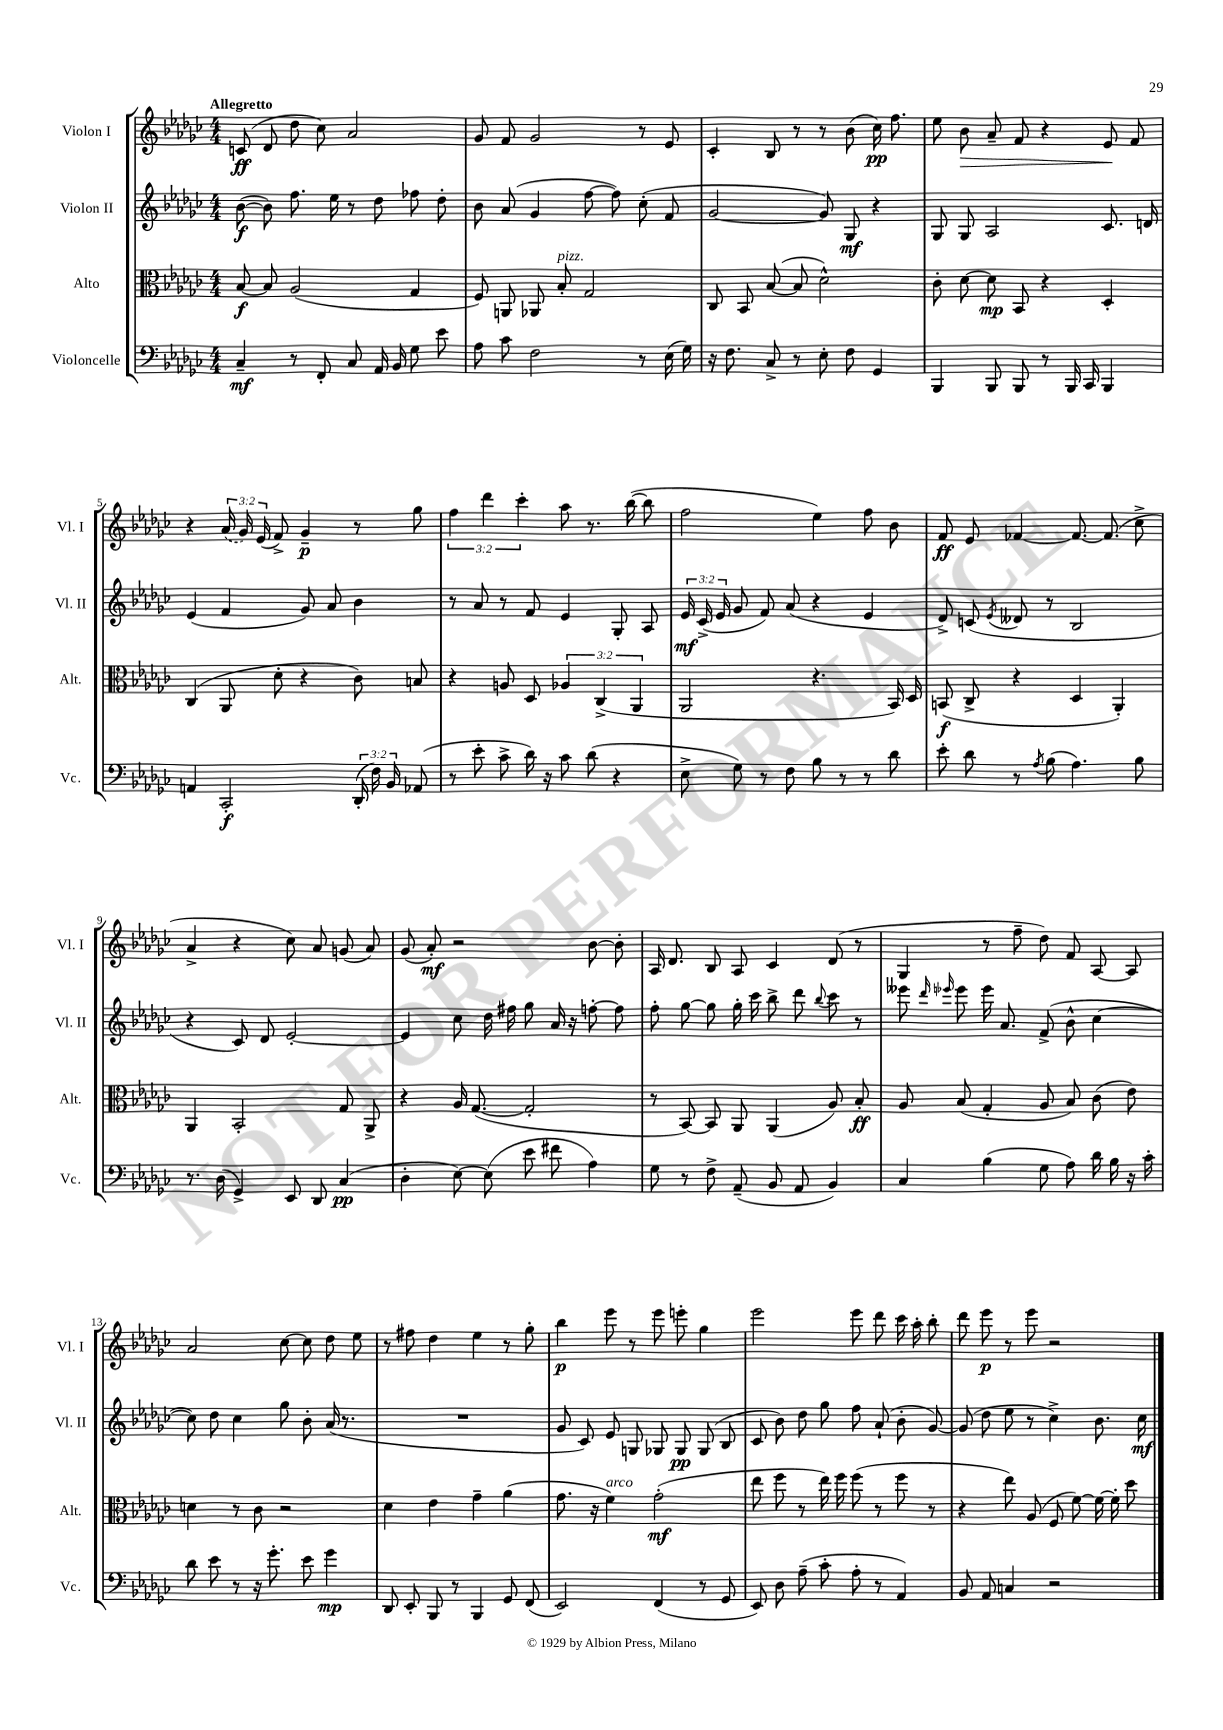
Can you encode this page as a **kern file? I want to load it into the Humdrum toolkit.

**kern	**kern	**kern	**kern
*staff4	*staff3	*staff2	*staff1
*clefF4	*clefC3	*clefG2	*clefG2
*k[b-e-a-d-g-c-]	*k[b-e-a-d-g-c-]	*k[b-e-a-d-g-c-]	*k[b-e-a-d-g-c-]
*M4/4	*M4/4	*M4/4	*M4/4
4C-~	[8B-	([8b-	(8c
.	8B-]	8b-])	8d-
8r	(2A-	8.ff	8dd-
8FF'	.	.	8cc-)
.	.	16ee-	.
8C-	.	8r	2a-
16AA-	.	8dd-	.
16BB-	.	.	.
8G-	4G-	8ff-	.
8e-	.	8dd-'	.
=	=	=	=
8A-	8F)	8b-	8g-
8c-	8AA	(8a-	8f
2F	8AA-	4g-	2g-
.	8B-'	.	.
.	2G-	[8ff	.
.	.	8ff])	.
8r	.	(8cc-'	8r
(16E-	.	8f	8e-
16G-)	.	.	.
=	=	=	=
16r	8C-	[2g-	4c-'
8.F	.	.	.
.	8BB-	.	.
8C-^	([8B-	.	8B-
8r	8B-]	.	8r
8E-'	2d-^^)	8g-])	8r
8F	.	8G-	(8b-
4GG-	.	4r	16cc-)
.	.	.	8.ff
=	=	=	=
4BBB-	8c-'	8G-	8ee-
.	[8d-	8G-	8b-
8BBB-	8d-]	2A-	8a-~
8BBB-	8BB-	.	8f
8r	4r	.	4r
16BBB-	.	.	.
16CC-	.	.	.
4BBB-	4D-'	8.c-	8e-
.	.	.	8f
.	.	16d	.
=	=	=	=
4AA	(4C-	(4e-	4r
2CC-'	8AA-	4f	(24a-
.	.	.	24g-)
.	.	.	(24e-
.	8d-'	.	8f^)
.	4r	8g-)	4g-~
.	.	8a-	.
(24DD-'	8c-)	4b-	8r
24F)	.	.	.
24BB-	.	.	.
(8AA-	8B	.	8gg-
=	=	=	=
8r	4r	8r	6ff
8e-'	.	8a-	.
.	.	.	6ddd-
8c-^	8A	8r	.
.	.	.	6ccc-'
16d-)	8D-	8f	.
16r	.	.	.
8c-	6A-	4e-	8aa-
(8d-	.	.	8.r
.	(6C-^	.	.
4r	.	8G-'	.
.	.	.	([16bb-
.	6AA-	.	.
.	.	8A-	8bb-]
=	=	=	=
8E-^	2AA-	24e-	2ff
.	.	(24c-^	.
.	.	24e-	.
8G-)	.	8g-	.
8r	.	8f)	.
8F	.	(8a-	.
8B-	4.r	4r	4ee-)
8r	.	.	.
8r	.	4e-	8ff
8d-	16BB-)	.	8b-
.	16D-	.	.
=	=	=	=
8e-'	(8BB	8d-^)	8f
8d-	8C-^	(8c	8e-
.	.	8qe-	.
8r	4r	8d--	[4f-
8qA-	.	.	.
(8B-	.	8r	.
4.A-)	4D-	2B-	8.f-_
.	.	.	(8.f-]
.	4AA-')	.	.
8B-	.	.	8cc-^
=	=	=	=
8.r	4AA-	4r	4a-^
(16D-	.	.	.
4GG-^)	2BB-'	8c-)	4r
.	.	8d-	.
8EE-	.	[2e-'	8cc-)
8DD-	.	.	8a-
(4C-	8G-	.	(8g
.	8AA-^	.	8a-)
=	=	=	=
4D-'	4r	4e-]	(8g-
.	.	.	8a-')
[8E-)	16A-	8cc-	2r
.	([8.G-	.	.
(8E-]	.	16dd-	.
.	.	16ff#	.
8e-	2G-']	8gg-	.
8f#	.	16a-	.
.	.	16r	.
4A-)	.	[8ff'	[8b-
.	.	8ff]	8b-']
=	=	=	=
8G-	8r	8ff'	16A-
.	.	.	8.d-
8r	[8BB-)	[8gg-	.
8F^	8BB-]	8gg-]	8B-
(8AA-~	8AA-	16gg-'	8A-
.	.	16ccc-	.
8BB-	(4AA-	8bb-^	4c-
8AA-	.	8ddd-	.
.	.	8qqbb-	.
4BB-)	8A-)	8ccc-	(8d-
.	8B-'	8r	8r
=	=	=	=
4C-	8A-	8eee--	4G-
.	.	16qqddd-	.
.	.	16qqeee-	.
.	(8B-	8eee-	.
(4B-	4G-'	16eee-	8r
.	.	8.a-	.
.	.	.	8ff~
8G-	8A-	(8f^	8dd-)
8A-)	8B-)	8b-^^	8f
16d-	(8c-	[4cc-	[8A-
16B-	.	.	.
16r	8e-)	.	8A-]
16c-'	.	.	.
=	=	=	=
8d-	4d	8cc-])	2a-
8e-	.	8dd-	.
8r	8r	4cc-	.
16r	8c-	.	.
8.g-'	.	.	.
.	2r	8gg-	[8cc-
8e-	.	8b-'	8cc-]
4g-	.	(16a-	8dd-
.	.	8.r	.
.	.	.	8ee-
=	=	=	=
8DD-	4d-	1r	8r
8EE-'	.	.	8ff#
8BBB-	4e-	.	4dd-
8r	.	.	.
4BBB-	4g-~	.	4ee-
8GG-	(4a-	.	8r
(8FF	.	.	8gg-'
=	=	=	=
2EE-)	8.g-	8g-	4bb-
.	.	8c-)	.
.	16r	.	.
.	4f)	8e-	8eee-
.	.	8G	8r
(4FF	(2g-'	8G-	8eee-
.	.	8G-	8eee'
8r	.	(8G-	4gg-
8GG-	.	8B-	.
=	=	=	=
8EE-)	8ee-	8c-	2eee-
8D-	8ff	8b-)	.
(8A-~	8r	8dd-	.
8c-'	16ee-)	8gg-	.
.	16ff	.	.
8A-'	(8ff	8ff	8eee-
8r	8r	(8a-`	8ddd-
4AA-)	8ff	8b-'	16ccc-
.	.	.	16aa-'
.	8r	[8g-)	8bb-'
=	=	=	=
8BB-	4r	(8g-]	8ddd-
8AA-	.	8dd-	8eee-
4C	8ee-)	8ee-	8r
.	(8A-	8r	8eee-
2r	8F	4cc-^)	2r
.	[8f)	.	.
.	16f_	8.b-	.
.	16f']	.	.
.	8dd-	.	.
.	.	16cc-	.
==	==	==	==
*-	*-	*-	*-
